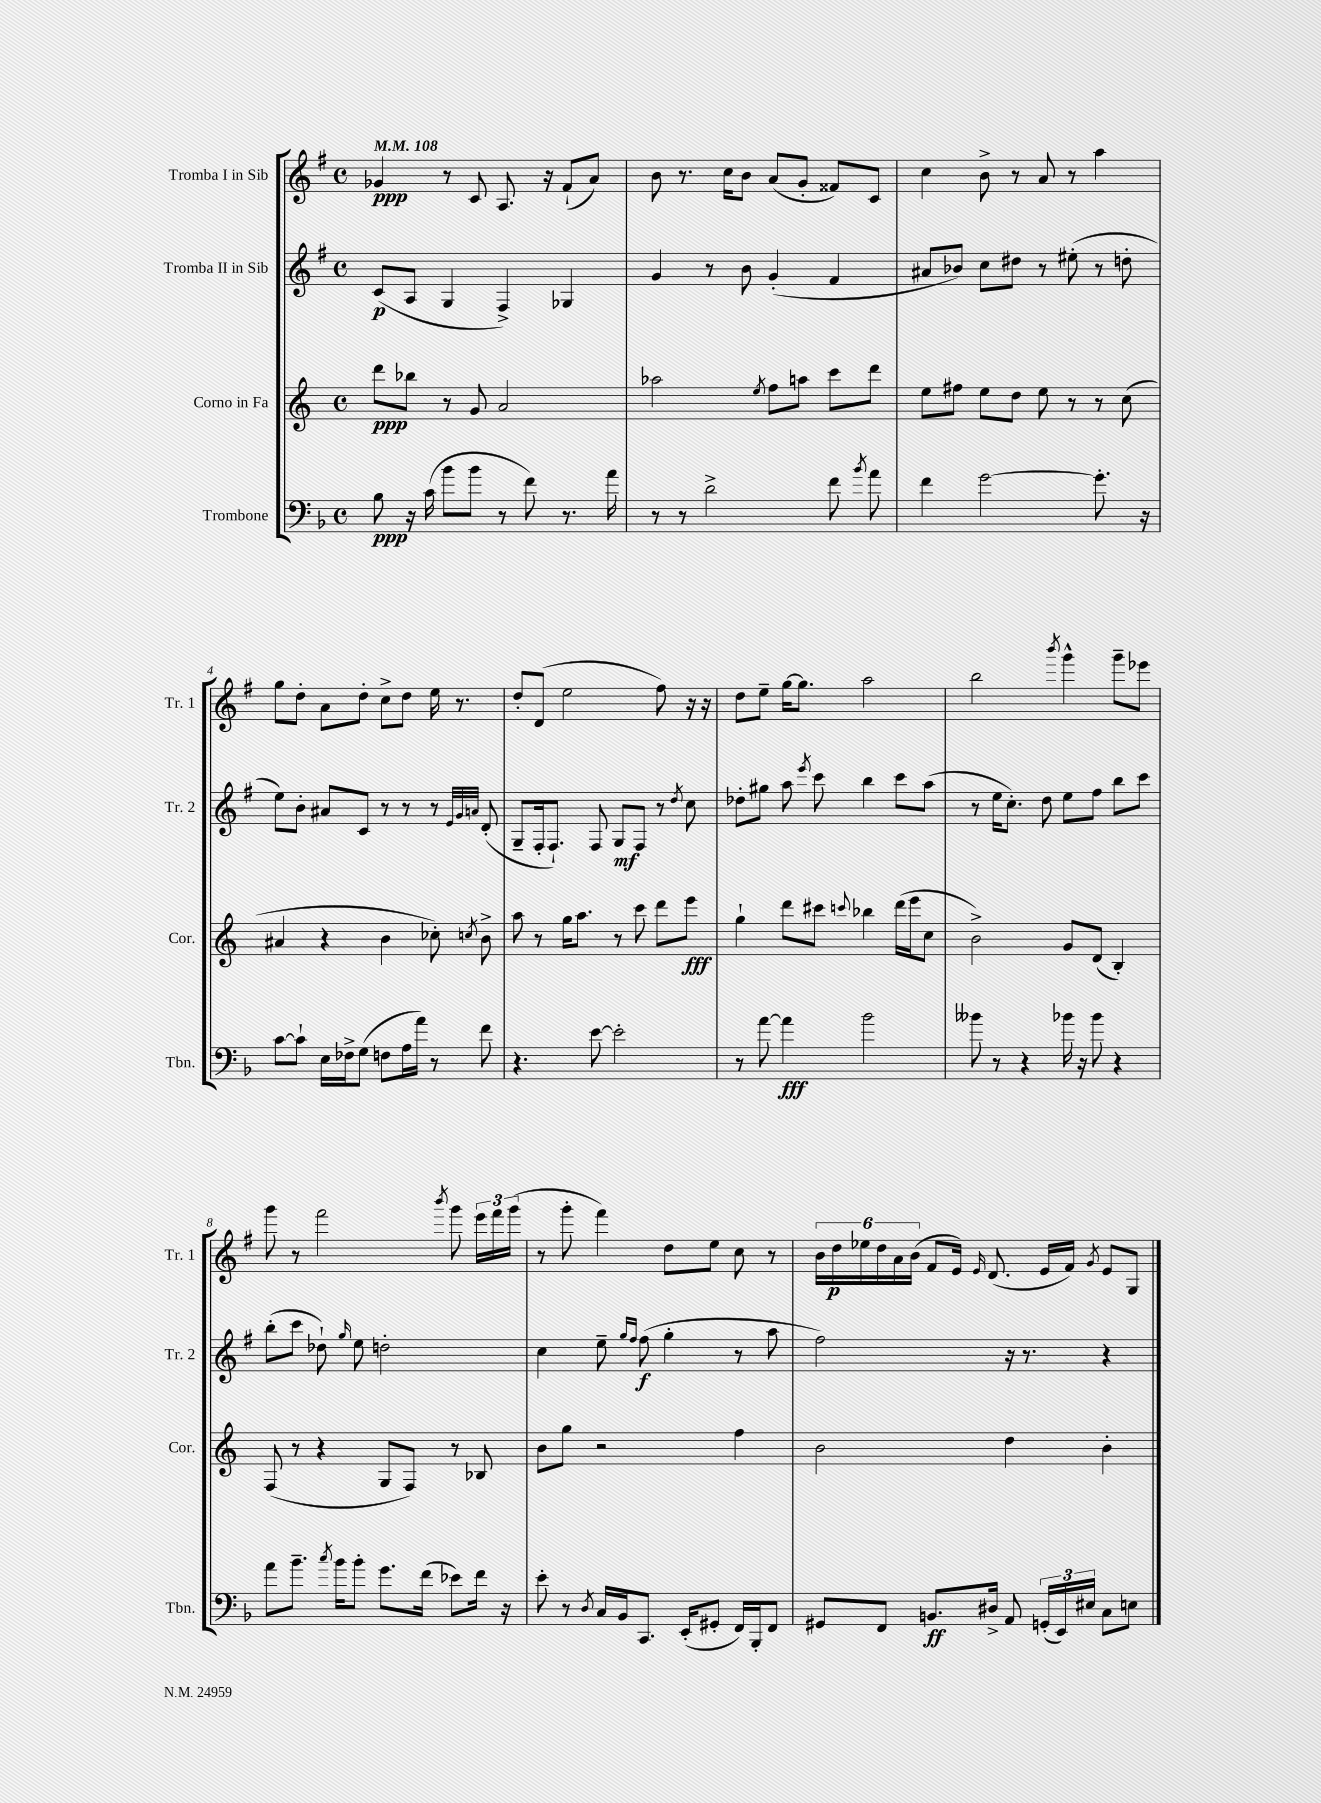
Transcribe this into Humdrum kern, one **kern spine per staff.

**kern	**kern	**kern	**kern
*staff4	*staff3	*staff2	*staff1
*clefF4	*clefG2	*clefG2	*clefG2
*k[b-]	*k[]	*k[f#]	*k[f#]
*M4/4	*M4/4	*M4/4	*M4/4
*met(c)	*met(c)	*met(c)	*met(c)
*MM108	*MM108	*MM108	*MM108
8B-\	8ddd\L	(8c/L	4g-/
16r	8bb-\J	8A/J	.
(16c\	.	.	.
8b-\L	8r	4G/	8r
8b-\J	8g/	.	8c/
8r	2a/	4F#^/)	8.A/
8f\)	.	.	.
.	.	.	16r
8.r	.	4G-/	(8f#`/L
.	.	.	8a/J)
16a\	.	.	.
=	=	=	=
8r	2aa-\	4g/	8b\
8r	.	.	8.r
2d^\	.	8r	.
.	.	.	16cc\LK
.	.	8b\	8b\J
.	8qee/	.	.
.	8ff\L	(4g'/	(8a/L
.	8aa\J	.	8g'/J
8f\	8ccc\L	4f#/	8f##/L)
8qb-/	.	.	.
8a\	8ddd\J	.	8c/J
=	=	=	=
4f\	8ee\L	8a#/L	4cc\
.	8ff#\J	8b-/J)	.
[2g\	8ee\L	8cc\L	8b^\
.	8dd\J	8dd#\J	8r
.	8ee\	8r	8a/
.	8r	(8ee#'\	8r
8.g'\]	8r	8r	4aa\
.	(8cc\	8dd'\	.
16r	.	.	.
=	=	=	=
[8c\L	4a#/	8ee\L)	8gg\L
8c`\]J	.	8b'\J	8dd'\J
16E\LL	4r	8a#/L	8a\L
16F-^\J	.	.	.
(8G\J	.	8c/J	8dd'\J
8F\L	4b\	8r	8cc^\L
16A\L	.	8r	8dd\J
16a\JJ)	.	.	.
8r	8cc-'\)	8r	16ee\
.	.	.	8.r
.	.	32qqe/LLL	.
.	.	32qqg/	.
.	8qcc/	32qqa/JJJ	.
8f\	8b^\	(8d'/	.
=	=	=	=
4.r	8aa\	8G~/L	8dd'/L
.	8r	16F#'/k	(8d/J
.	.	8.F#`/J)	.
.	16gg\LK	.	2ee\
.	8.aa\J	.	.
[8e\	.	8F#/	.
2e'\]	8r	8G/L	.
.	8ccc\	8F#/J	.
.	8ddd\L	8r	8ff#\)
.	.	8qdd/	.
.	8eee\J	8cc\	16r
.	.	.	16r
=	=	=	=
8r	4gg`\	8dd-'\L	8dd\L
[8a\	.	8gg#\J	8ee~\J
4a\]	8ddd\L	8aa\	[16gg\LK
.	.	.	8.gg\]J
.	.	8qeee/	.
.	8ccc#\J	8ccc\	.
.	8qqccc/	.	.
2b-\	4bb-\	4bb\	2aa\
.	(16ddd\LL	8ccc\L	.
.	16eee\J	.	.
.	8cc\J	(8aa\J	.
=	=	=	=
8b--\	2b^\)	8r	2bb\
8r	.	16ee\LK	.
.	.	8.cc'\J)	.
4r	.	.	.
.	.	8dd\	.
.	.	.	8qbbb/
16b-\	8g/L	8ee\L	4ggg^^\
16r	.	.	.
8b-\	(8d/J	8ff#\J	.
4r	4B'/)	8bb\L	8ggg~\L
.	.	8ccc\J	8eee-\J
=	=	=	=
8a\L	(8F/	(8bb'\L	8ggg\
8.b-~\J	8r	8ccc\J	8r
.	4r	8dd-`\)	2fff#\
8qcc/	.	.	.
16b-\LK	.	.	.
.	.	16qqgg/	.
8b-'\J	.	8ee\	.
8.g\L	8G/L	2dd'\	.
.	8F/J)	.	.
(16f\Jk	.	.	.
.	.	.	8qbbb/
8e-\L)	8r	.	8ggg\
16f\Jk	8B-/	.	24eee\LL
.	.	.	24fff#\
16r	.	.	.
.	.	.	(24ggg\JJ
=	=	=	=
8e'\	8b\L	4cc\	8r
8r	8gg\J	.	8ggg'\
8qD/	.	.	.
16C/LL	2r	8ee~\	4fff#\)
16BB-/J	.	.	.
.	.	16qqgg/LL	.
.	.	16qqff#/JJ	.
8.CC/J	.	(8ff#\	.
.	.	4gg'\	8dd\L
(16EE'/LK	.	.	.
8GG#'/J	.	.	8ee\J
16FF/LL)	4ff\	8r	8cc\
16BBB-'/J	.	.	.
8FF/J	.	8aa\	8r
=	=	=	=
8GG#/L	2b\	2ff#\)	24b\LL
.	.	.	24dd\
.	.	.	24ee-\
8FF/J	.	.	24dd\
.	.	.	24a\
.	.	.	(24b\JJ
8.BB/L	.	.	8f#/L
.	.	.	16e/Jk)
.	.	.	16qqe/
16D#^/Jk	.	.	(8.d/
8AA/	4dd\	16r	.
.	.	8.r	.
(24GG'/LL	.	.	16e/LL
24EE/)	.	.	.
.	.	.	16f#/JJ)
24E#/JJ	.	.	.
.	.	.	8qg/
8C\L	4b'\	4r	8e/L
8E\J	.	.	8G/J
==	==	==	==
*-	*-	*-	*-
